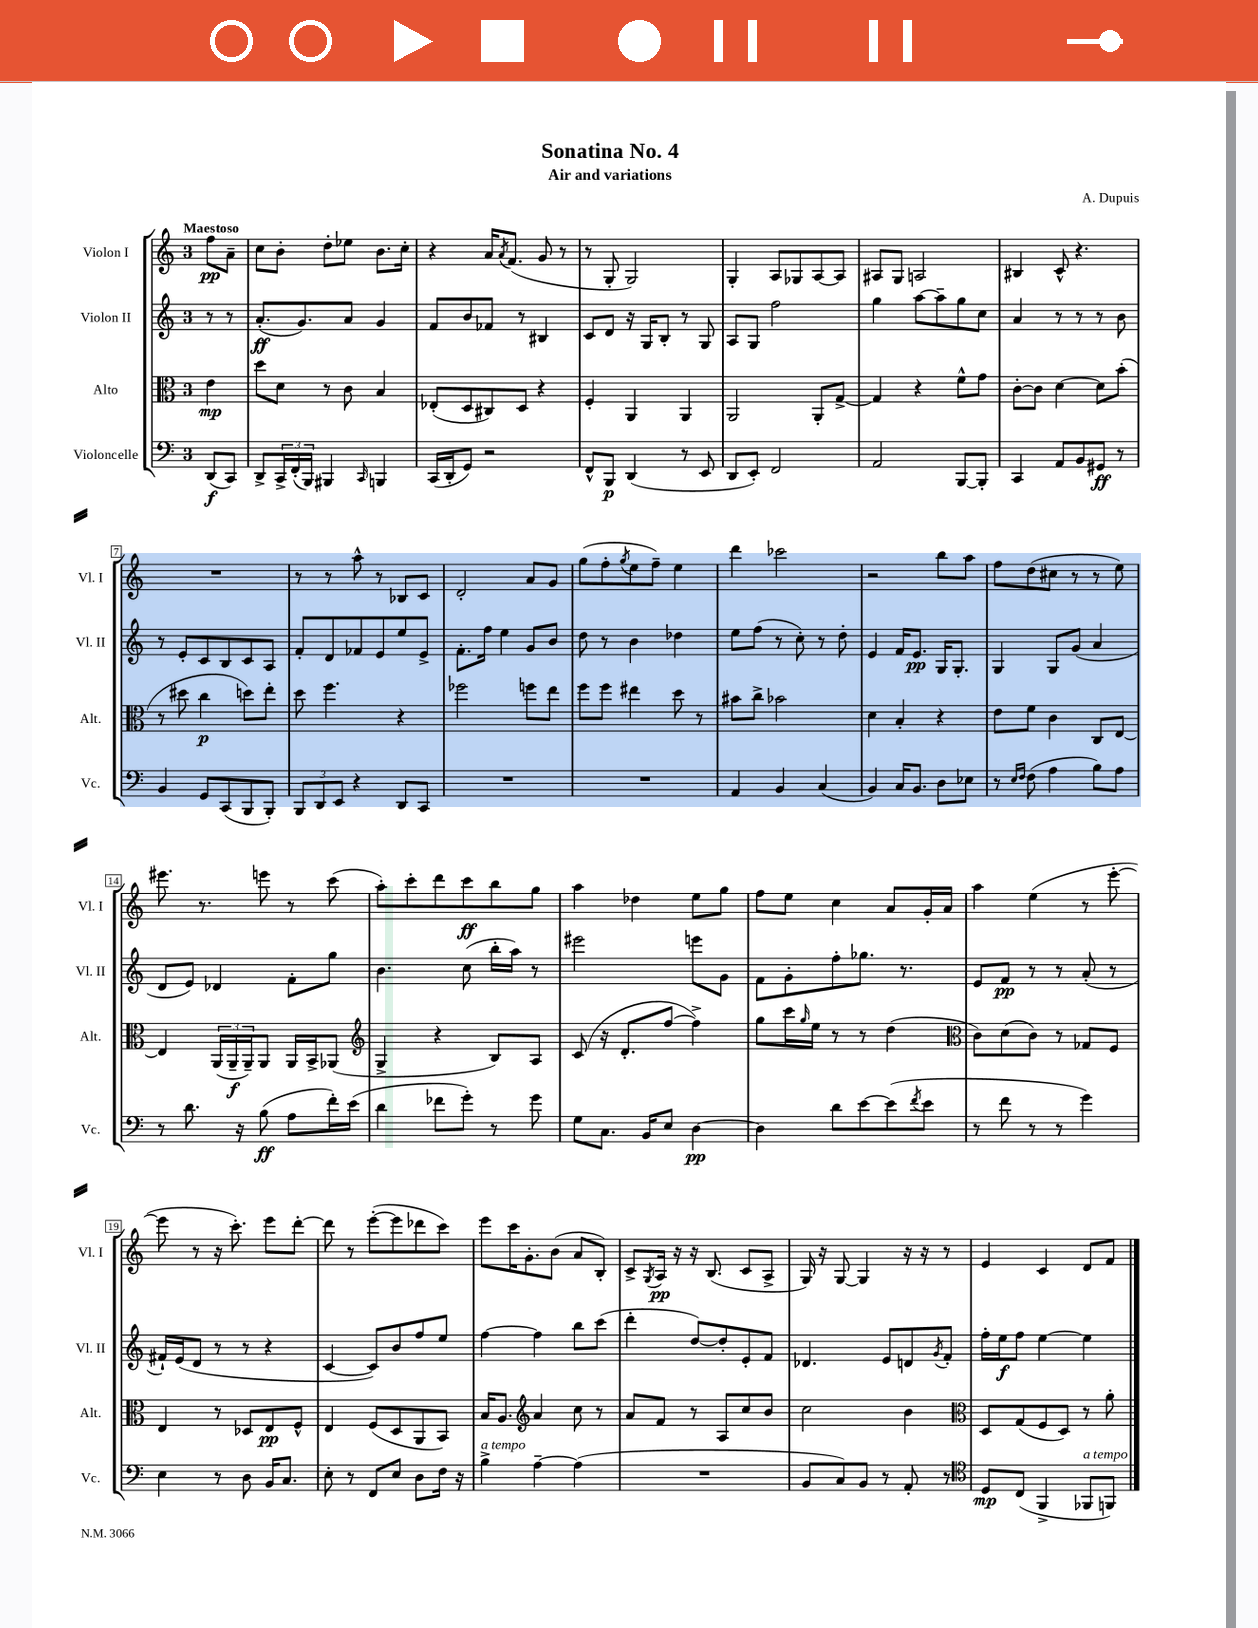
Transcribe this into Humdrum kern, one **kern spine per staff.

**kern	**dynam	**kern	**dynam	**kern	**dynam	**kern	**dynam
*part4	*part4	*part3	*part3	*part2	*part2	*part1	*part1
*staff4	*staff4	*staff3	*staff3	*staff2	*staff2	*staff1	*staff1
*I"Violoncelle	*	*I"Alto	*	*I"Violon II	*	*I"Violon I	*
*I'Vc.	*	*I'Alt.	*	*I'Vl. II	*	*I'Vl. I	*
*clefF4	*	*clefC3	*	*clefG2	*	*clefG2	*
*k[]	*	*k[]	*	*k[]	*	*k[]	*
*M3/4	*	*M3/4	*	*M3/4	*	*M3/4	*
=	=	=	=	=	=	=	=
!	!	!	!	!	!	!LO:TX:a:B:t=Maestoso	!
(8DD/L	f	4e\	mp	8r	.	8ff\L	pp
8CC/J)	.	.	.	8r	.	8a~\J	.
=1	=1	=1	=1	=1	=1	=1	=1
8DD^/L	.	8dd\L	.	(8.a'/L	ff	8cc\L	.
24CC^/L	.	8d\J	.	.	.	8b'\J	.
(24FF'/	.	.	.	.	.	.	.
.	.	.	.	8.g/)	.	.	.
24BBB/JJ)	.	.	.	.	.	.	.
4BBB#X/	.	8r	.	.	.	8dd'\L	.
.	.	8c\	.	8a/J	.	8ee-X\J	.
16qqCC/	.	.	.	.	.	.	.
4BBBn/	.	4B/	.	4g/	.	8.b\L	.
.	.	.	.	.	.	16cc'\Jk	.
=2	=2	=2	=2	=2	=2	=2	=2
(16CC/LL	.	(8E-X'/L	.	8f/L	.	4r	.
16DD'/J	.	.	.	.	.	.	.
8GG/J)	.	8D/	.	8b/	.	.	.
2r	.	8C#X/)	.	8f-X/J	.	16a/KL	.
.	.	.	.	.	.	8qa/	.
.	.	.	.	.	.	(8.f/J	.
.	.	8D/J	.	8r	.	.	.
.	.	4r	.	4B#X/	.	8g/	.
.	.	.	.	.	.	8r	.
=3	=3	=3	=3	=3	=3	=3	=3
8FF^^/L	.	4F'/	.	8c/L	.	8r	.
8BBB/J	p	.	.	8d/J	.	8G'/	.
(4DD/	.	4AA/	.	16r	.	2G/)	.
.	.	.	.	16G/KL	.	.	.
.	.	.	.	8B'/J	.	.	.
8r	.	4AA/	.	8r	.	.	.
8EE/	.	.	.	8G/	.	.	.
=4	=4	=4	=4	=4	=4	=4	=4
8DD/L	.	2AA/	.	8A/L	.	4G'/	.
8EE'/J)	.	.	.	8G/J	.	.	.
2FF/	.	.	.	2ff\	.	8A/L	.
.	.	.	.	.	.	8G-X/	.
.	.	8AA'/L	.	.	.	[8A/	.
.	.	[8G^/J	.	.	.	8A/J]	.
=5	=5	=5	=5	=5	=5	=5	=5
2AA/	.	4G/]	.	4gg\	.	8A#X/L	.
.	.	.	.	.	.	8G/J	.
.	.	4r	.	[8aa\L	.	2An/	.
.	.	.	.	8aa~\]	.	.	.
[8BBB/L	.	8f^^\L	.	8gg\	.	.	.
8BBB'/J]	.	8g\J	.	8cc\J	.	.	.
=6	=6	=6	=6	=6	=6	=6	=6
4CC/	.	[8c'\L	.	4a/	.	4B#X/	.
.	.	8c\J]	.	.	.	.	.
8AA/L	.	[4d\	.	8r	.	8c^^/	.
8BB/	.	.	.	8r	.	4.r	.
8GG#X/J	ff	8d\L]	.	8r	.	.	.
8r	.	(8b'\J	.	8b\	.	.	.
!!LO:LB:g=z
=7	=7	=7	=7	=7	=7	=7	=7
4BB/	.	8r	.	8r	.	2.r	.
.	.	8dd#X\	.	8e'/L	.	.	.
8GG/L	.	4cc\	p	8c/	.	.	.
(8CC/	.	.	.	8B/	.	.	.
8BBB/	.	8ddn\L)	.	8c/	.	.	.
8BBB'/J)	.	8ee'\J	.	8A/J	.	.	.
=8	=8	=8	=8	=8	=8	=8	=8
12BBB/L	.	8dd\	.	8f'/L	.	8r	.
12DD/	.	.	.	.	.	.	.
.	.	4.ff\	.	8d/	.	8r	.
12EE/J	.	.	.	.	.	.	.
4r	.	.	.	8f-X/	.	8aa^^\	.
.	.	.	.	8e/	.	8r	.
8DD/L	.	4r	.	8ee/	.	8B-X/L	.
8CC/J	.	.	.	8e^/J	.	8c/J	.
=9	=9	=9	=9	=9	=9	=9	=9
2.r	.	2ff-X\	.	8.f'\L	.	2d'/	.
.	.	.	.	16ff\Jk	.	.	.
.	.	.	.	4ee\	.	.	.
.	.	8ffn\L	.	8g/L	.	8a/L	.
.	.	8ee\J	.	8b/J	.	8g/J	.
=10	=10	=10	=10	=10	=10	=10	=10
2.r	.	8ff\L	.	8dd\	.	(8gg\L	.
.	.	8ff\J	.	8r	.	8ff'\	.
.	.	.	.	.	.	8qgg/	.
.	.	4ee#X\	.	4b\	.	8ee\	.
.	.	.	.	.	.	8ff~\J)	.
.	.	8dd\	.	4dd-X\	.	4ee\	.
.	.	8r	.	.	.	.	.
=11	=11	=11	=11	=11	=11	=11	=11
4AA/	.	8b#X\L	.	8ee\L	.	4ddd\	.
.	.	8cc^\J	.	(8ff\J	.	.	.
4BB/	.	2b-X\	.	8r	.	2ccc-X\	.
.	.	.	.	8cc'\)	.	.	.
(4C/	.	.	.	8r	.	.	.
.	.	.	.	8dd'\	.	.	.
=12	=12	=12	=12	=12	=12	=12	=12
4BB/)	.	4d\	.	4e/	.	2r	.
16C/KL	.	4B'/	.	16f/KL	.	.	.
8.BB/J	.	.	.	8.e/J	pp	.	.
8D\L	.	4r	.	16G/KL	.	8bb\L	.
.	.	.	.	8.G'/J	.	.	.
8E-X\J	.	.	.	.	.	8aa\J	.
=13	=13	=13	=13	=13	=13	=13	=13
8r	.	8e\L	.	4G/	.	8ff\L	.
16qqE/LL	.	.	.	.	.	.	.
16qqF/JJ	.	.	.	.	.	.	.
(8F\	.	8f\J	.	.	.	(8dd\	.
4A\	.	4c\	.	8G/L	.	8cc#X\J	.
.	.	.	.	(8g/J	.	8r	.
8B\L)	.	8C/L	.	4a/	.	8r	.
8A\J	.	[8E/J	.	.	.	8ee\)	.
!!LO:LB:g=z
=14	=14	=14	=14	=14	=14	=14	=14
8r	.	4E/]	.	8d/L	.	8.eee#X\	.
8.d\	.	.	.	8e/J)	.	.	.
.	.	.	.	.	.	8.r	.
.	.	(24AA/LL	.	4d-X/	.	.	.
.	.	24AA~/	f	.	.	.	.
16r	.	.	.	.	.	.	.
.	.	24AA~/J)	.	.	.	.	.
(8B\	ff	8AA/J	.	.	.	8eeen\	.
8A\L	.	16AA/LL	.	8f'\L	.	8r	.
.	.	16BB^/J	.	.	.	.	.
16f'\L)	.	(8AA-X/J	.	8gg\J	.	(8ccc\	.
(16e\JJ	.	.	.	.	.	.	.
=15	=15	=15	=15	=15	=15	=15	=15
*	*	*clefG2	*	*	*	*	*
4d\	.	4G^/	.	4.b\	.	8aa'\L)	.
.	.	.	.	.	.	8ccc'\	.
8f-X\L	.	4r	.	.	.	8ddd\	.
8g'\J)	.	.	.	(8cc\	.	8ccc\	ff
8r	.	8B/L)	.	16bb'\LL	.	8bb\	.
.	.	.	.	16aa\JJ)	.	.	.
8g\	.	8A/J	.	8r	.	8gg\J	.
=16	=16	=16	=16	=16	=16	=16	=16
8G\L	.	(8c/	.	2eee#X\	.	4aa\	.
8.C\J	.	16r	.	.	.	.	.
.	.	8.d'/L	.	.	.	.	.
.	.	.	.	.	.	4dd-X\	.
16BB/KL	.	.	.	.	.	.	.
8E/J	.	[8ff/J	.	.	.	.	.
[4D\	pp	4ff^\])	.	8eeen\L	.	8ee\L	.
.	.	.	.	8g\J	.	8gg\J	.
=17	=17	=17	=17	=17	=17	=17	=17
4D\]	.	8gg\L	.	8f\L	.	8ff\L	.
.	.	16ccc\L	.	8g'\	.	8ee\J	.
.	.	16qqgg/	.	.	.	.	.
.	.	16ee\JJ	.	.	.	.	.
8d\L	.	8r	.	8ff'\	.	4cc\	.
[8e\	.	8r	.	8.gg-X\J	.	.	.
(8e\]	.	(4dd\	.	.	.	8a/L	.
.	.	.	.	8.r	.	.	.
8qf/	.	.	.	.	.	.	.
8e\J	.	.	.	.	.	16g'/L	.
.	.	.	.	.	.	16a/JJ	.
=18	=18	=18	=18	=18	=18	=18	=18
*	*	*clefC3	*	*	*	*	*
8r	.	8c\L)	.	8e/L	.	4aa\	.
8f\	.	(8d\	.	8f/J	pp	.	.
8r	.	8c\J)	.	8r	.	(4ee\	.
8r	.	8r	.	8r	.	.	.
4g\)	.	8G-X/L	.	(8a'/	.	8r	.
.	.	8F/J	.	8r	.	[8eee'\	.
!!LO:LB:g=z
=19	=19	=19	=19	=19	=19	=19	=19
4E\	.	4E/	.	16f#X`/LL)	.	8eee\]	.
.	.	.	.	(16e/J	.	.	.
.	.	.	.	8d/J	.	8r	.
8r	.	8r	.	8r	.	16r	.
.	.	.	.	.	.	8.ccc'\)	.
8D\	.	8D-X/L	.	8r	.	.	.
16BB/KL	.	8E/	pp	4r	.	8eee\L	.
8.C/J	.	.	.	.	.	.	.
.	.	8F^^/J	.	.	.	[8ddd'\J	.
=20	=20	=20	=20	=20	=20	=20	=20
8E'\	.	4E/	.	[4c/	.	8ddd\]	.
8r	.	.	.	.	.	8r	.
8FF/L	.	(8F/L	.	8c/L])	.	([8eee'\L	.
8E/J	.	8D/	.	8b/	.	8eee\]	.
8D\L	.	8AA/	.	8ff/	.	8ddd-X\	.
16F\Jk	.	8BB/J)	.	8ee/J	.	8ccc\J)	.
16r	.	.	.	.	.	.	.
=21	=21	=21	=21	=21	=21	=21	=21
!LO:TX:a:i:t=a tempo	!	!	!	!	!	!	!
4B^\	.	16B/KL	.	[4ff\	.	8eee\L	.
.	.	8.A/J	.	.	.	.	.
.	.	.	.	.	.	16ccc\K	.
.	.	.	.	.	.	8.g'\	.
*	*	*clefG2	*	*	*	*	*
[4A~\	.	4a/	.	4ff\]	.	.	.
.	.	.	.	.	.	(8b\J	.
(4A\]	.	8cc\	.	8bb\L	.	8a/L	.
.	.	8r	.	(8ccc\J	.	8B'/J)	.
=22	=22	=22	=22	=22	=22	=22	=22
2.r	.	8a/L	.	4ddd'\	.	8c^/L	.
.	.	.	.	.	.	8qG/	.
.	.	8f/J	.	.	.	16A/Jk	pp
.	.	.	.	.	.	16r	.
.	.	8r	.	[8dd/L)	.	16r	.
.	.	.	.	.	.	(8.B/	.
.	.	8A/L	.	8dd'/]	.	.	.
.	.	8cc/	.	8e'/	.	8c/L	.
.	.	8b/J	.	8f/J	.	8A^/J	.
=23	=23	=23	=23	=23	=23	=23	=23
8BB/L	.	2cc\	.	4.d-X/	.	16G/)	.
.	.	.	.	.	.	16r	.
8C/)	.	.	.	.	.	[8G/	.
8BB/J	.	.	.	.	.	4G/]	.
8r	.	.	.	8e/L	.	.	.
8AA'/	.	4b\	.	8dn/	.	16r	.
.	.	.	.	.	.	16r	.
.	.	.	.	8qg/	.	.	.
8r	.	.	.	8f'/J	.	8r	.
=24	=24	=24	=24	=24	=24	=24	=24
*clefC4	*	*clefC3	*	*	*	*	*
8D/L	mp	8D/L	.	16ff'\LL	.	4e/	.
.	.	.	.	16ee\J	f	.	.
(8C/J	.	(8G/	.	8ff\J	.	.	.
4FF^/	.	8F/	.	[4ee\	.	4c/	.
.	.	8D/J)	.	.	.	.	.
!LO:TX:a:i:t=a tempo	!	!	!	!	!	!	!
8FF-X/L	.	8r	.	4ee\]	.	8d/L	.
8FFn/J)	.	8a'\	.	.	.	8f/J	.
==	==	==	==	==	==	==	==
*-	*-	*-	*-	*-	*-	*-	*-
